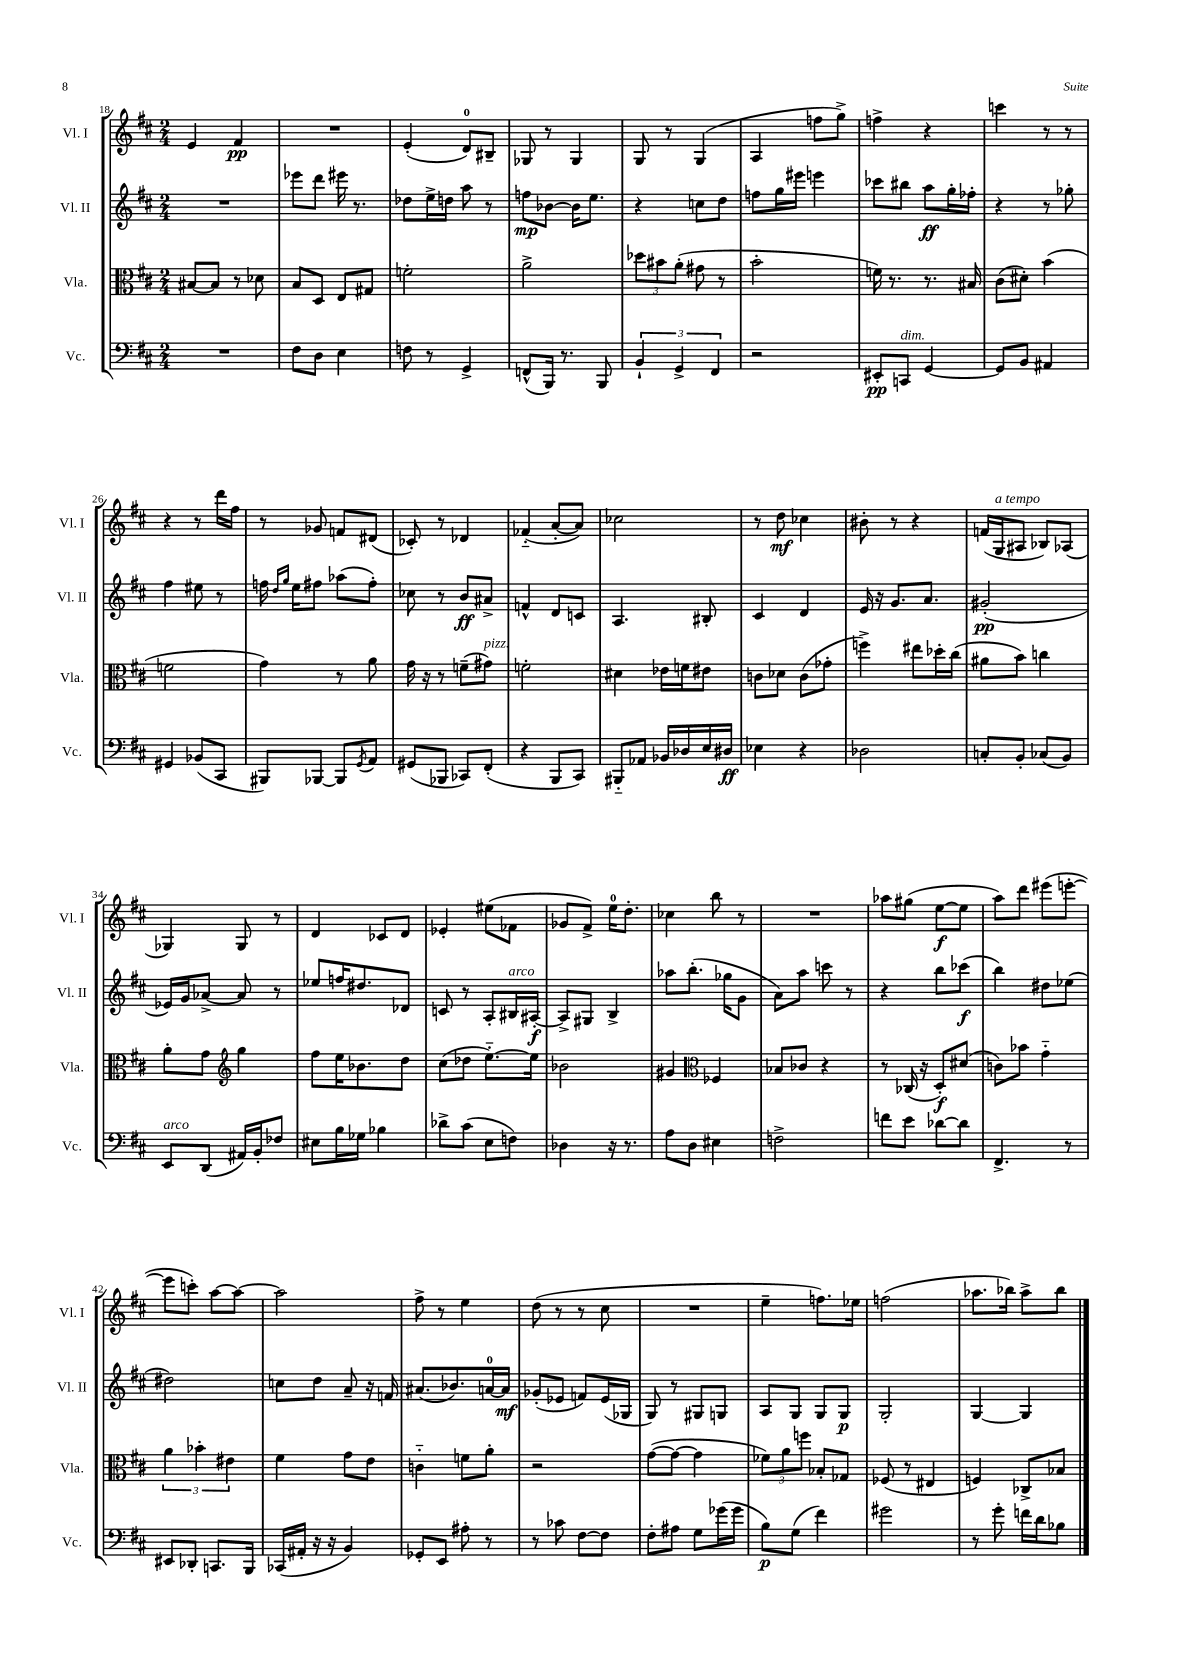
<<
\new StaffGroup <<
\new Staff = "s0" \with { instrumentName = "Vl. I" shortInstrumentName = "Vl. I" } {
    \clef treble \key d \major \numericTimeSignature \time 2/4
    e'4 fis'4\pp |
    R2 |
    e'4-.( d'8-0) bis8-- |
    ges8 r8 ges4 |
    g8 r8 g4( |
    a4 f''8 g''8->) |
    f''4-> r4 |
    c'''4 r8 r8 |
    r4 r8 d'''16 fis''16 |
    r8 ges'8 f'8 dis'8( |
    ces'8-.) r8 des'4 |
    fes'4-_( a'8~-. a'8) |
    ces''2 |
    r8 d''8\mf ces''4 |
    bis'8-. r8 r4 |
    f'16( g16^\markup { \italic "a tempo" } ais8 bes8) aes8( |
    ges4) ges8 r8 |
    d'4 ces'8 d'8 |
    ees'4-. eis''8( fes'8 |
    ges'8 fis'8->) e''16-0 d''8.-. |
    ces''4 b''8 r8 |
    R2 |
    aes''8 gis''8( e''8~\f e''8 |
    a''8) d'''8 eis'''8( e'''8~-. |
    e'''8 c'''8-.) a''8~ a''8~ |
    a''2 |
    fis''8-> r8 e''4 |
    d''8( r8 r8 cis''8 |
    R2 |
    e''4-- f''8.) ees''16 |
    f''2( |
    aes''8. bes''16) aes''8-> bes''8 \bar "|." |
}
\new Staff = "s1" \with { instrumentName = "Vl. II" shortInstrumentName = "Vl. II" } {
    \clef treble \key d \major \numericTimeSignature \time 2/4
    R2 |
    ees'''8 d'''8 eis'''16 r8. |
    des''8 e''16-> d''16 a''8 r8 |
    f''8\mp bes'8~ bes'16 e''8. |
    r4 c''8 d''8 |
    f''8 g''16 eis'''16 e'''4 |
    ces'''8 bis''8 a''8\ff g''16-. fes''16-. |
    r4 r8 ges''8-. |
    fis''4 eis''8 r8 |
    f''16 \grace { d''16 g''16 } e''16 fis''8 aes''8( fis''8-.) |
    ces''8 r8 b'8\ff ais'8-> |
    f'4-^ d'8 c'8 |
    a4. bis8-. |
    cis'4 d'4 |
    e'16 r16 g'8. a'8. |
    gis'2-.\pp( |
    ees'16) g'16 aes'8~-> aes'8 r8 |
    ees''8 f''16 dis''8. des'8 |
    c'8 r8 a8-. bis16^\markup { \italic "arco" } ais16~-.\f |
    ais8-> gis8 b4-> |
    aes''8 b''8.-.( ges''16 g'8 |
    a'8) a''8 c'''8 r8 |
    r4 b''8 ces'''8\f( |
    b''4) dis''8 ees''8( |
    dis''2) |
    c''8 d''8 a'8-- r16 f'16 |
    ais'8.( bes'8.) a'16-0~ a'16\mf |
    ges'8-.( ees'8 f'8) ees'16( ges16 |
    g8) r8 gis8 g8 |
    a8 g8 g8 g8\p |
    g2-. |
    g4~ g4 \bar "|." |
}
\new Staff = "s2" \with { instrumentName = "Vla." shortInstrumentName = "Vla." } {
    \clef alto \key d \major \numericTimeSignature \time 2/4
    bis8~ bis8 r8 des'8 |
    b8 d8 e8 gis8 |
    f'2-. |
    a'2-> |
    \tuplet 3/2 { des''8 bis'8 a'8-.( } gis'8 r8 |
    b'2-. |
    f'16) r8. r8. bis16 |
    cis'8( dis'8-.) b'4( |
    f'2 |
    g'4) r8 a'8 |
    g'16 r16 r8 f'8--( gis'8^\markup { \italic "pizz." }) |
    f'2-. |
    dis'4 ees'16 f'16 eis'8 |
    c'8 des'8 c'8( ges'8-. |
    f''4->) eis''8 des''16-. cis''16( |
    ais'8 b'8) c''4 |
    a'8-. g'8 \clef treble g''4 |
    fis''8 e''16 bes'8. d''8 |
    cis''8( des''8 e''8.~-_) e''16 |
    bes'2 |
    gis'4 \clef alto fes4 |
    bes8 ces'8 r4 |
    r8 ces16( r16 d8-.\f) dis'8( |
    c'8) bes'8 g'4-_ |
    \tuplet 3/2 { a'4 bes'4-. eis'4 } |
    fis'4 g'8 e'8 |
    c'4-_ f'8 a'8-. |
    r2 |
    g'8~( g'8~ g'4 |
    \tuplet 3/2 { fes'8) a'8 f''8 } bes8-. ges8 |
    fes8( r8 eis4 |
    f4) ces8-> bes8 \bar "|." |
}
\new Staff = "s3" \with { instrumentName = "Vc." shortInstrumentName = "Vc." } {
    \clef bass \key d \major \numericTimeSignature \time 2/4
    R2 |
    fis8 d8 e4 |
    f8 r8 g,4-> |
    f,8-^( b,,16) r8. b,,8 |
    \tuplet 3/2 { b,4-! g,4-> fis,4 } |
    r2 |
    eis,8-.\pp c,8^\markup { \italic "dim." } g,4~ |
    g,8 b,8 ais,4 |
    gis,4 bes,8( cis,8 |
    bis,,8) bes,,8~ bes,,8 \acciaccatura { g,8 } a,8 |
    gis,8( bes,,8 ces,8) fis,8-.( |
    r4 b,,8 cis,8) |
    bis,,8-_ aes,8 bes,16 des16 e16 dis16\ff |
    ees4 r4 |
    des2 |
    c8-. b,8-. ces8( b,8) |
    e,8^\markup { \italic "arco" } d,8( ais,16) b,16-. fes8 |
    eis8 b16 ges16 bes4 |
    des'8-> cis'8( e8 f8) |
    des4 r16 r8. |
    a8 d8 eis4 |
    f2-> |
    f'8 e'8 des'8~ des'8 |
    fis,4.-> r8 |
    eis,8 des,8-. c,8. b,,16 |
    ces,16( ais,16-. r16 r16 b,4) |
    ges,8-. e,8 ais8-. r8 |
    r8 ces'8 fis8~ fis8 |
    fis8-. ais8 g8 ges'16( ges'16 |
    b8\p) g8( fis'4) |
    gis'2 |
    r8 g'8-. f'16 d'16 bes8 \bar "|." |
}
>>
>>
\layout { \context { \Score currentBarNumber = #18 } }
